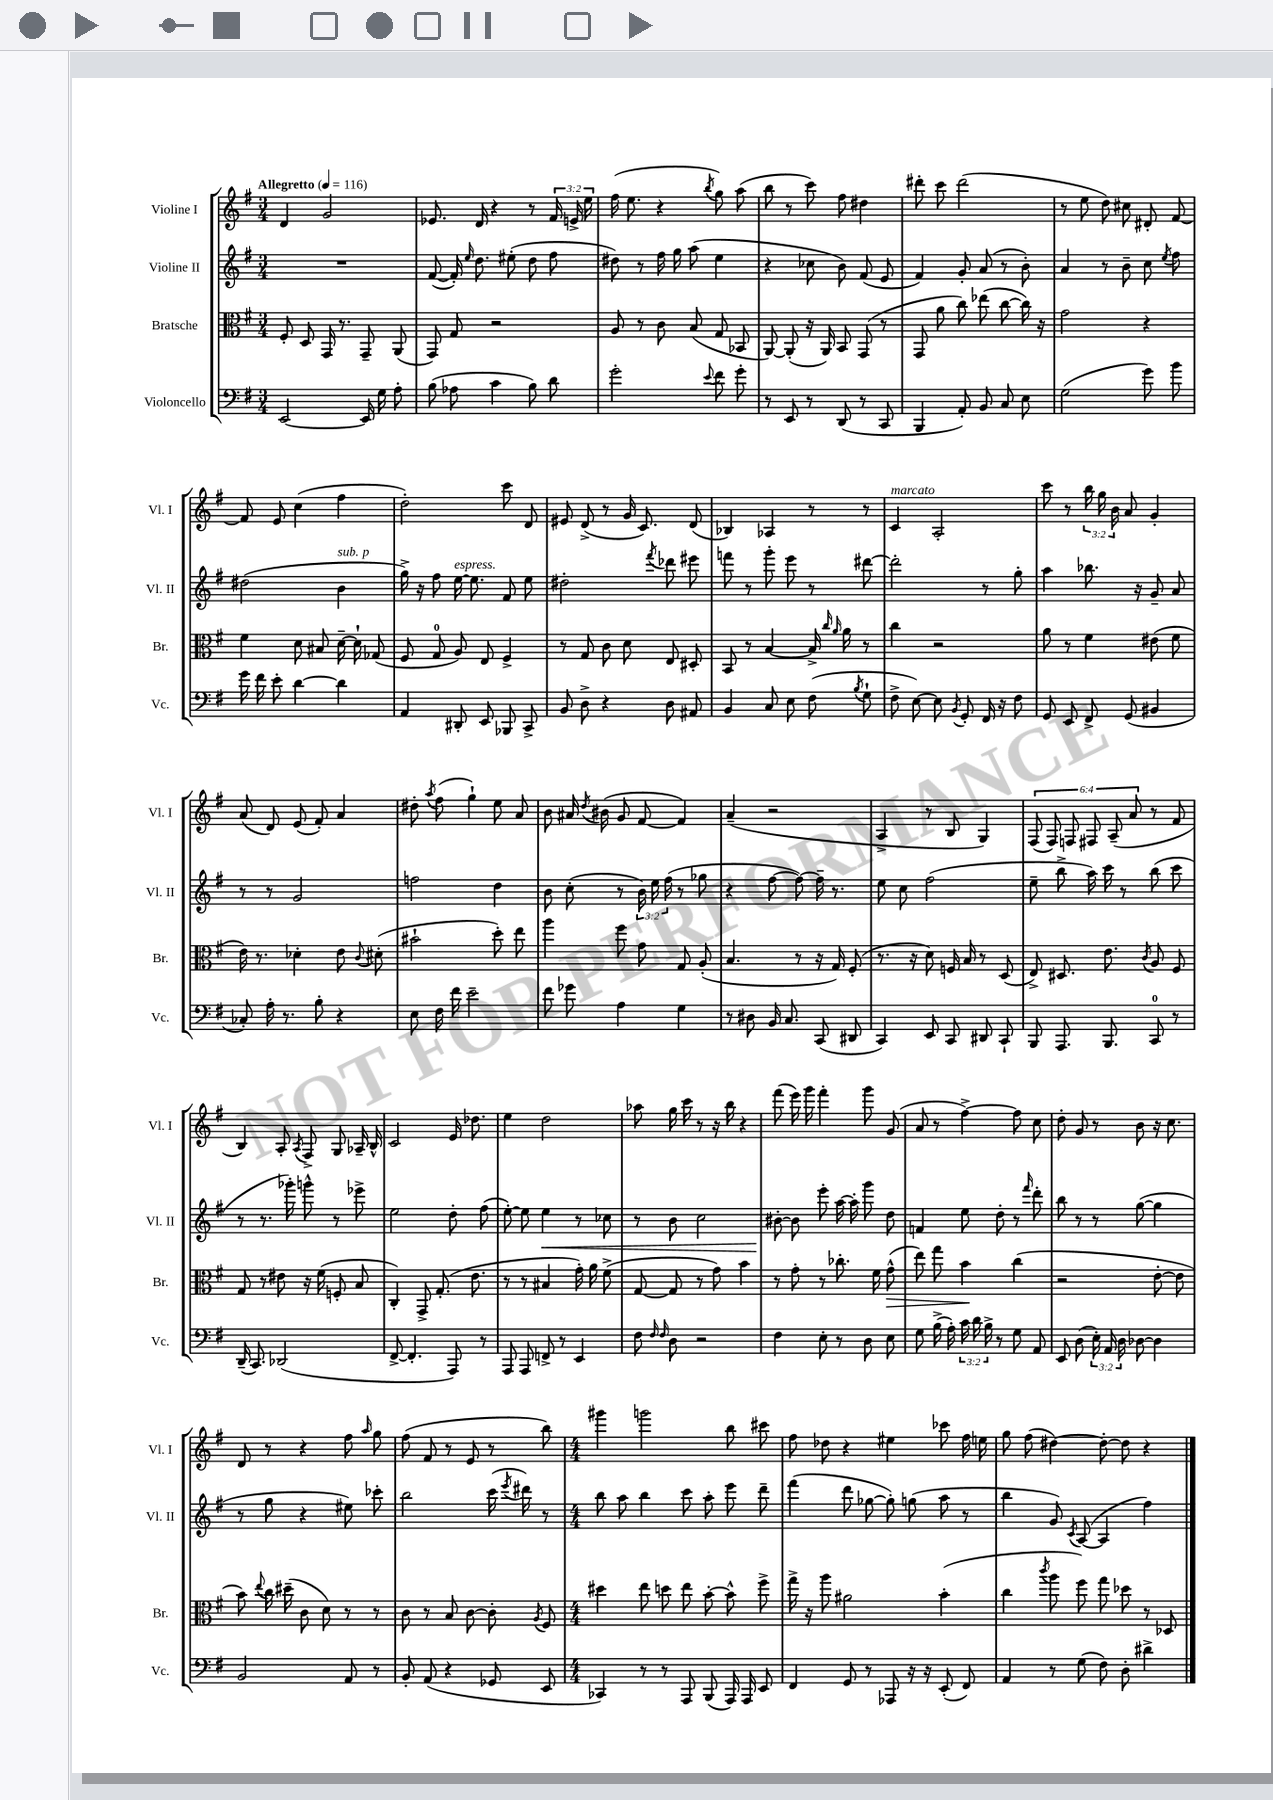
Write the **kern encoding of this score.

**kern	**kern	**kern	**kern
*staff4	*staff3	*staff2	*staff1
*clefF4	*clefC3	*clefG2	*clefG2
*k[f#]	*k[f#]	*k[f#]	*k[f#]
*M3/4	*M3/4	*M3/4	*M3/4
*MM116	*MM116	*MM116	*MM116
[2EE/	8F#'/	2.r	4d/
.	8D/	.	.
.	16GG/	.	2g/
.	8.r	.	.
16EE/]	8GG~/	.	.
16G\	.	.	.
8A'\	(8AA/	.	.
=	=	=	=
(8B\	8GG/)	([8f#/	8.e-/
8A-\	8G/	16f#'/])	.
.	.	16qqee/	.
.	.	8.dd\	16d/
4c\	2r	.	4r
.	.	(8ee#'\	.
8B\)	.	8dd\	8r
8d\	.	8ff#\	24f#/
.	.	.	24e^/
.	.	.	24ee\
=	=	=	=
2g'\	8A/	8dd#\)	(16ff#\
.	.	.	8.ee\
.	8r	8r	.
.	8c\	16ff#\	4r
.	.	16gg\	.
.	(8B/	(8aa\	.
8qqe/	.	.	8qbb/
8f#\	8G/	4ee\	8gg\)
8g'\	8BB-/	.	(8aa\
=	=	=	=
8r	[8AA/)	4r	8bb\
8EE/	(8AA'/]	.	8r
8r	16r	8cc-\	8ccc\)
.	16AA/)	.	.
(8DD/	8BB/	8b\)	8ff#\
8r	(8GG/	(8f#/	4dd#\
8CC/	8r	8e/	.
=	=	=	=
4BBB/	8GG/	4f#/)	8ddd#'\
.	8a\	.	8ccc\
8AA'/)	8cc\)	8g'/	(2ddd#\
8BB/	(8ee-\	(8a/	.
8C/	[8cc\	8r	.
8E\	16cc\])	8b'\)	.
.	16r	.	.
=	=	=	=
(2G\	2g\	4a/	8r
.	.	.	8ee\
.	.	8r	8dd\)
.	.	8b~\	8cc#\
8g\)	4r	8cc\	8d#'/
.	.	8qee/	.
8b\	.	8ff#\	[8f#/
=	=	=	=
16g\	4f#\	(2dd#\	8f#/]
16f#\	.	.	.
8e'\	.	.	8e/
[4d\	8d\	.	(4cc\
.	8B#/	.	.
4d\]	[16d~\	4b\	4ff#\
.	16d`\]	.	.
.	(8G-/	.	.
=	=	=	=
4AA/	8F#/	16gg^\)	2dd'\)
.	.	16r	.
.	8G/	8ff#\	.
8DD#'/	8A/)	[16ee\	.
.	.	8.ee\]	.
8EE/	8E/	.	.
8BBB-/	4F#^/	8f#/	8ccc\
8CC^/	.	8ee\	8d/
=	=	=	=
8BB/	8r	2dd#'\	8e#/
8D^\	8G/	.	(8d^/
4r	8c\	.	8r
.	8d\	.	16g/
.	.	.	8.c/)
.	.	8qfff#/	.
8D\	8E/	8ddd-\	.
8AA#/	8D#'/	8eee#\	(8d/
=	=	=	=
4BB/	8BB/	8fff\	4B-/)
.	8r	8r	.
8C/	[4B/	8ggg'\	4A-/
8E\	.	8eee\	.
(8F#\	16B^/]	8r	8r
.	16qqcc/	.	.
.	16qqa/	.	.
.	16a\	.	.
8qB/	.	.	.
8G`\	8r	[8ddd#\	8r
=	=	=	=
8F#^\	4cc\	2ddd#'\]	4c/
[8E\)	.	.	.
8E\]	2r	.	2A'/
8qBB/	.	.	.
8GG'/	.	.	.
16FF#/	.	8r	.
16r	.	.	.
8F#\	.	8gg'\	.
=	=	=	=
8GG/	8a\	4aa\	8ccc\
8EE/	8r	.	8r
8FF#^/	4f#\	8.bb-\	24bb\
.	.	.	24gg\
.	.	.	24b\
(8GG/	.	.	8a/
.	.	16r	.
4BB#/	(8e#\	8g~/	4g'/
.	8f#\	8a/	.
=	=	=	=
8C-'/)	16e\)	8r	(8a/
.	8.r	.	.
16A'\	.	8r	8d/)
8.r	.	.	.
.	4d-'\	2g/	(8e/
8B'\	.	.	8f#'/)
4r	8e\	.	4a/
.	8qqc/	.	.
.	(8d#'\	.	.
=	=	=	=
8E\	2b#`\	2ff\	8dd#'\
.	.	.	8qaa/
16F#\	.	.	(8ff#\
16f#\	.	.	.
2e~\	.	.	4gg`\)
.	8dd'\)	4dd\	8ee\
.	8ee\	.	8a/
=	=	=	=
8f#\	4aa\	8b\	8b\
8g-\	.	(8cc'\	16a#/
.	.	.	8qdd/
.	.	.	(16b#\
4A\	8ff#\	8r	8g/
.	8g\	24b\)	[8f#/
.	.	24ee\	.
.	.	(24ff#\	.
4G\	8G/	8r	4f#/])
.	(8A'/	8gg-\	.
=	=	=	=
8r	4.B/	4r	(4a~/
8D#\	.	.	.
16BB/	.	[8ff#\	2r
8.C/	.	.	.
.	8r	8ff#\_)	.
(8CC/	16r	16ff#~\]	.
.	16G/)	8.r	.
8DD#/	(8F#'/	.	.
=	=	=	=
4CC/)	8.r	8ee\	4A^/
.	.	8cc\	.
.	16r	.	.
8EE/	8d\)	(2ff#\	8r
8CC/	16F/	.	8B/
.	16B/	.	.
8DD#/	8r	.	4G/)
8CC`/	(8D/	.	.
=	=	=	=
8BBB/	8E^/)	8ee~\	(12F#/
.	.	.	12F#/)
8.AAA/	8.D#/	8bb^\	.
.	.	.	12F/
.	.	16aa\)	12F#/
8.BBB/	8.e\	16ccc\	.
.	.	.	(12A~/
.	.	8r	.
.	.	.	12a/
.	8qc/	.	.
8CC/	8A/	(8bb\	8r
8r	8F#/	8ccc\	8f#/
=	=	=	=
(16DD~/	8G/	8r	4B/)
8.CC/)	.	.	.
.	8r	8.r	.
(2DD-/	8e#\	.	8A'/
.	.	16ggg-'\)	.
.	.	.	8qA/
.	16r	8ggg^^\	8F#^/
.	(16f#\	.	.
.	8F'/	8r	8G/
.	8B/	8eee-^\	16A-~/
.	.	.	16B^^/
=	=	=	=
[8FF#^/	4C'/)	2ee\	2c/
4.FF#'/]	.	.	.
.	8GG^/	.	.
.	(8.G'/	.	.
8AAA/)	.	8dd'\	16e/
.	8.e\	.	8.dd-\
8r	.	(8ff#\	.
=	=	=	=
8AAA/	8r	[8ee'\)	4ee\
8AAA/	8r	8ee\]	.
8FF^/	4B#/	4ee\	2dd\
8r	.	.	.
4EE/	16g'\)	8r	.
.	16a\	.	.
.	(8f#^\	8cc-\	.
=	=	=	=
8F#\	[8G/	8r	8aa-\
16qqF#/	.	.	.
16qqF#/	.	.	.
8D\	8G/]	8b\	16gg\
.	.	.	16ccc\
2r	8r	2cc\	8r
.	8g\)	.	16r
.	.	.	16bb\
.	4b\	.	4r
=	=	=	=
4F#\	8r	[8b#'\	(8fff#\
.	8g'\	8b#\]	16eee\)
.	.	.	16ggg\
8E'\	8r	8eee'\	4fff#'\
8r	8.cc-'\	[16aa\	.
.	.	16aa'\]	.
8D\	.	8ggg\	8ggg\
.	16f#\	.	.
8E\	(8g^^\	8dd\	(8g/
=	=	=	=
8G\	8ee\)	4f/	8a/
(16B^\	8gg\	.	8r
16A'\)	.	.	.
24c\	4b\	8ee\	[4ff#^\)
24d\	.	.	.
24B^\	.	.	.
8r	.	8dd'\	.
8G\	(4cc\	8r	8ff#\]
.	.	16qqfff#/	.
8AA/	.	8ddd'\	8cc\
=	=	=	=
8EE/	2r	8bb\	8dd'\
(8D\	.	8r	8g/
24E'\)	.	8r	8r
24AA/	.	.	.
24D\	.	.	.
[8D-\	.	([8gg\	8b\
4D-\]	[8e'\	4gg\]	16r
.	.	.	8.cc\
.	8e\]	.	.
=	=	=	=
2BB/	8b\)	8r	8d/
.	8qqee/	.	.
.	16cc\	8gg\	8r
.	(16dd#~\	.	.
.	8c\	4r	4r
.	8d\)	.	.
8AA/	8r	8ee#\)	8ff#\
.	.	.	16qqaa/
8r	8r	8ccc-'\	8gg\
=	=	=	=
8BB'/	8c\	2bb\	(8ff#\
(8AA/	8r	.	8f#/
4r	8B/	.	8r
.	[8c\	.	8e/
8GG-/	8c'\]	(16ccc\	8r
.	.	8qeee/	.
.	.	16ddd#\)	.
.	8qA/	.	.
8EE/	8F#/	8r	8bb\)
=	=	=	=
*M4/4	*M4/4	*M4/4	*M4/4
4CC-/)	4dd#\	8bb\	4ggg#\
.	.	8aa\	.
8r	8ee\	4bb\	2ggg\
8r	8dd\	.	.
8AAA/	8ee\	8ccc\	.
(8BBB/	[8b'\	8aa'\	.
16AAA/)	8b^^\]	8eee\	8bb\
16AAA/	.	.	.
8EE/	8ff#^\	8ddd~\	8ccc#\
=	=	=	=
4FF#/	16gg^\	(4fff#\	8ff#\
.	16r	.	.
.	8aa\	.	8dd-\
8GG/	2a#\	8ddd\	4r
8r	.	[8gg-\	.
8AAA-/	.	8gg-'\])	4ee#\
16r	.	(8gg\	.
16r	.	.	.
(8EE'/	(4b'\	8aa\	8ccc-\
8FF#/)	.	8r	16ff#\
.	.	.	16ee\
=	=	=	=
4AA/	4cc\	4bb\	8gg\
.	.	.	(8ff#\
.	8qccc/	.	.
8r	8aa\	8g/)	[4dd#\)
.	.	8qc/	.
(8G\	8ff#\)	([8A/	.
8F#\)	8gg\	4A/]	8dd#'\_
8D'\	8dd-\	.	8dd#\]
4d#^\	8r	4ff#\)	4r
.	8D-/	.	.
==	==	==	==
*-	*-	*-	*-
